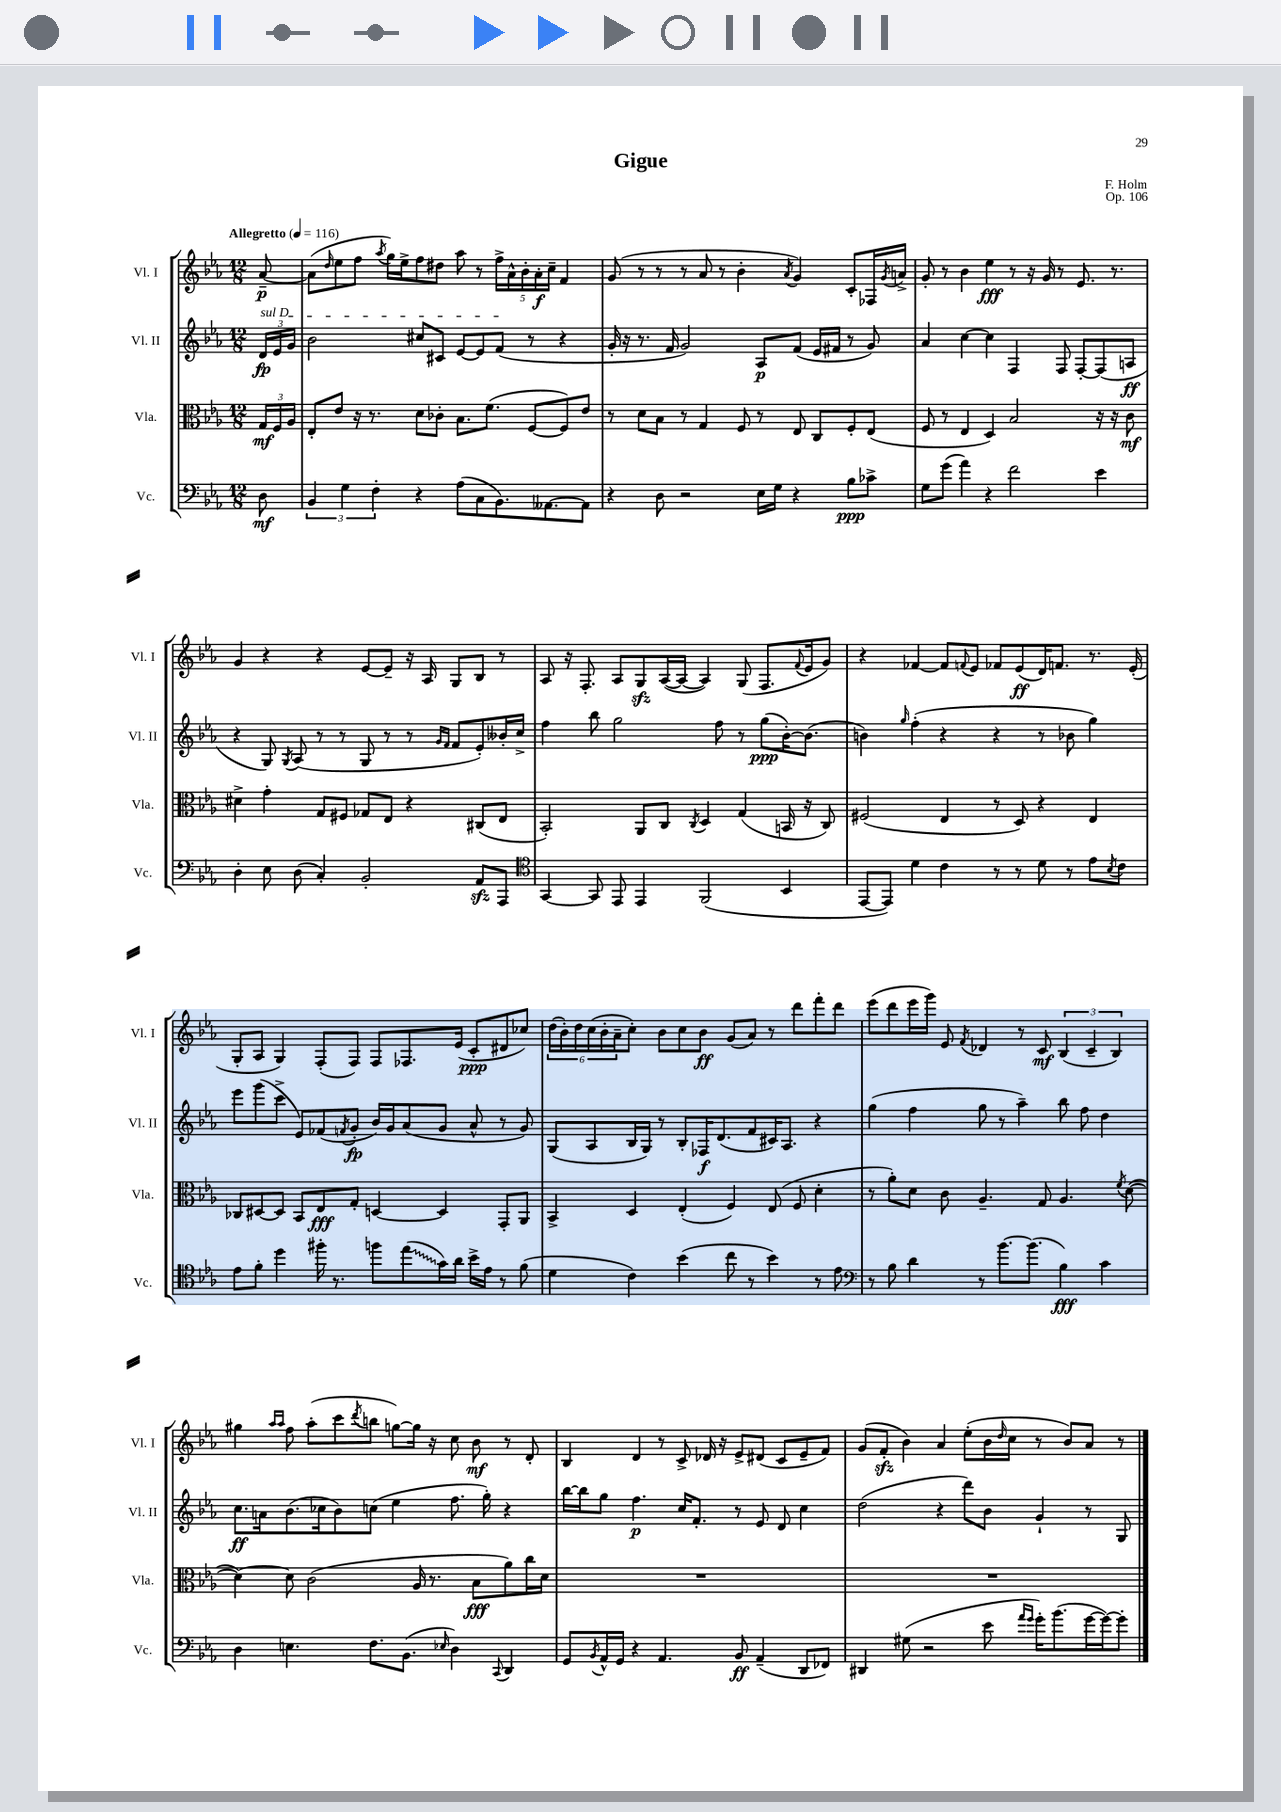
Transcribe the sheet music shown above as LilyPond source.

\header { title = "Gigue" composer = "F. Holm" opus = "Op. 106" }
<<
\new StaffGroup <<
\new Staff = "s0" \with { instrumentName = "Vl. I" shortInstrumentName = "Vl. I" } {
    \clef treble \key ees \major \numericTimeSignature \time 12/8 \partial 8 \tempo "Allegretto" 4 = 116
    aes'8~--\p |
    aes'8( \grace { d''16 } ees''8 f''8 \acciaccatura { aes''8 } g''16) ees''16-> f''8 dis''8 aes''8 r8 \tuplet 5/4 { f''16-> aes'16-^ bes'16-. aes'16-.\f c''16-- } f'4 |
    g'8( r8 r8 r8 aes'8 r8 bes'4-. \acciaccatura { aes'8 } g'4) c'8-. fes16 \acciaccatura { g'8 } a'16-> |
    g'8-. r8 bes'4 ees''4\fff r8 r16 g'16 r8 ees'8. r8. |
    g'4 r4 r4 ees'8~ ees'8-- r16 aes16 g8 bes8 r8 |
    aes8 r16 f8.-. aes8 g8\sfz aes16~( aes16~ aes4) g8( f8. \appoggiatura { f'8 } ees'16 g'8) |
    r4 fes'4~ fes'8 \appoggiatura { f'8 } ees'8 fes'8 ees'8\ff( d'16) f'8. r8. ees'16-.( |
    g8-. aes8 g4) f8-.( f8) f8 fes8. ees'16( c'8-.\ppp dis'8 ces''8) |
    \tuplet 6/4 { d''16( bes'16-.) d''16 c''16( bes'16-. aes'16-- } c''8-.) bes'8 c''8 bes'8\ff g'8( aes'8) r8 d'''8 f'''8-. d'''8 |
    ees'''8( d'''8 ees'''16 g'''16) ees'8 \acciaccatura { f'8 } des'4 r8 c'8\mf \tuplet 3/2 { bes4( c'4-- bes4) } |
    gis''4 \grace { aes''16 aes''16 } f''8 aes''8-.( c'''8 \acciaccatura { d'''8 } b''8 g''8~) g''16 r16 c''8 bes'8\mf r8 d'8-. |
    bes4 d'4 r8 c'8-> des'16 r16 ees'8-> dis'8( c'8 ees'8-- f'8) |
    g'8( f'8-.\sfz bes'4) aes'4 ees''8-.( bes'16 \grace { d''16 } c''16 r8 bes'8) aes'8 r8 \bar "|." |
}
\new Staff = "s1" \with { instrumentName = "Vl. II" shortInstrumentName = "Vl. II" } {
    \clef treble \key ees \major \numericTimeSignature \time 12/8 \partial 8
    \tuplet 3/2 { \once \override TextSpanner.bound-details.left.text = \markup { \italic "sul D" } d'16\fp\startTextSpan ees'16 g'16 } |
    bes'2 cis''8 cis'8 ees'8~ ees'8 f'8\stopTextSpan( r8 r4 |
    g'16-. r16 r8. f'16 g'2) aes8\p f'8( ees'16 fis'16 r8 g'8) |
    aes'4 c''4~ c''4 f4 f8 f8~-. f8( a8\ff |
    r4 g8) \acciaccatura { g8 } aes8( r8 r8 g8 r8 r8 \grace { g'16 f'16 } f'8 ees'8-.) beses'16-. c''16-> |
    f''4 bes''8 g''2 f''8 r8 g''8\ppp( bes'16~-.) bes'8.( |
    b'4) \grace { g''16 } f''4-.( r4 r4 r8 bes'8 g''4) |
    ees'''8 g'''8( c'''8-> ees'8) fes'8( \acciaccatura { f'8 } g'8-.\fp bes'16) g'16 aes'8( g'8 aes'8-^ r8 g'8) |
    g8( aes8 bes16 g16) r8 bes8-. fes16\f d'8.( f'8 cis'16) aes8. r4 |
    g''4( f''4 g''8 r8 aes''4--) bes''8 f''8 d''4 |
    c''8.\ff a'16 bes'8.( ces''16 bes'8) c''8( ees''4 f''8. g''16-.) r4 |
    bes''16~ bes''16 g''8 f''4.\p c''16 f'8.-. r8 ees'8 d'8 c''4 |
    d''2( r4 d'''8) bes'8 g'4-! r8 g8 \bar "|." |
}
\new Staff = "s2" \with { instrumentName = "Vla." shortInstrumentName = "Vla." } {
    \clef alto \key ees \major \numericTimeSignature \time 12/8 \partial 8
    \tuplet 3/2 { g16\mf f16 aes16 } |
    ees8-. ees'8 r16 r8. d'8 ces'8-. bes8. f'8.( f8~ f8) ees'8 |
    r8 d'8 bes8 r8 g4 f8 r8 ees8 c8 f8-. ees8( |
    f8 r8 ees4 d4) bes2 r16 r16 c'8\mf |
    dis'4-> g'4-. g8 fis8 ges8 ees8 r4 cis8( ees8 |
    bes,2-.) aes,8 c8 \acciaccatura { c8 } d4 g4( b,16 r16 c8) |
    fis2( ees4 r8 d8) r4 ees4 |
    ces8 dis8~ dis8 bes,8 ees8\fff g8-. d4~ d4 g,8-. aes,8 |
    bes,4-> d4 ees4-.( f4) ees8( f8 d'4-. |
    r8 aes'8-.) d'8 c'8 aes4.-- g8 aes4. \acciaccatura { f'8 } d'8~( |
    d'4~) d'8 c'2( aes16 r8. bes8\fff aes'8) c''16 d'16 |
    R1. |
    R1. \bar "|." |
}
\new Staff = "s3" \with { instrumentName = "Vc." shortInstrumentName = "Vc." } {
    \clef bass \key ees \major \numericTimeSignature \time 12/8 \partial 8
    d8\mf |
    \tuplet 3/2 { bes,4 g4 f4-. } r4 aes8( c8 bes,8.) aeses,8.~ aeses,8 |
    r4 d8 r2 ees16 g16 r4 bes8\ppp ces'8-> |
    g8 g'8( aes'4) r4 f'2 ees'4 |
    d4-. ees8 d8( c4-.) bes,2-. aes,8\sfz aes,,8 |
    \clef tenor g,4~ g,8 ees,8 ees,4 f,2( bes,4 |
    ees,8~ ees,8) d'4 c'4 r8 r8 d'8 r8 ees'8 \acciaccatura { bes8 } c'8 |
    ees'8 f'8-. d''4 fis''16-. r8. f''8 \once \override Glissando.style = #'zigzag ees''8\glissando( g'16) aes'16 bes'16-> ees'16 r8 f'8( |
    d'4 c'4) bes'4( c''8 r8 bes'4) r8 ees'8 |
    \clef bass r8 bes8 d'4 r8 bes'8.~ bes'8.( bes4\fff) c'4 |
    d4 e4. f8. bes,8.( \grace { ees16 } d4) \appoggiatura { c,8 } d,4 |
    g,8 \acciaccatura { bes,8 } aes,16-^ g,16 r4 aes,4. bes,8\ff aes,4--( d,8 fes,8) |
    dis,4 gis8( r2 ees'8 \grace { aes'16 g'16 } g'16-.) bes'8.( g'16~ g'16~) g'8-. \bar "|." |
}
>>
>>
\layout { \context { \Score \remove "Bar_number_engraver" } }
